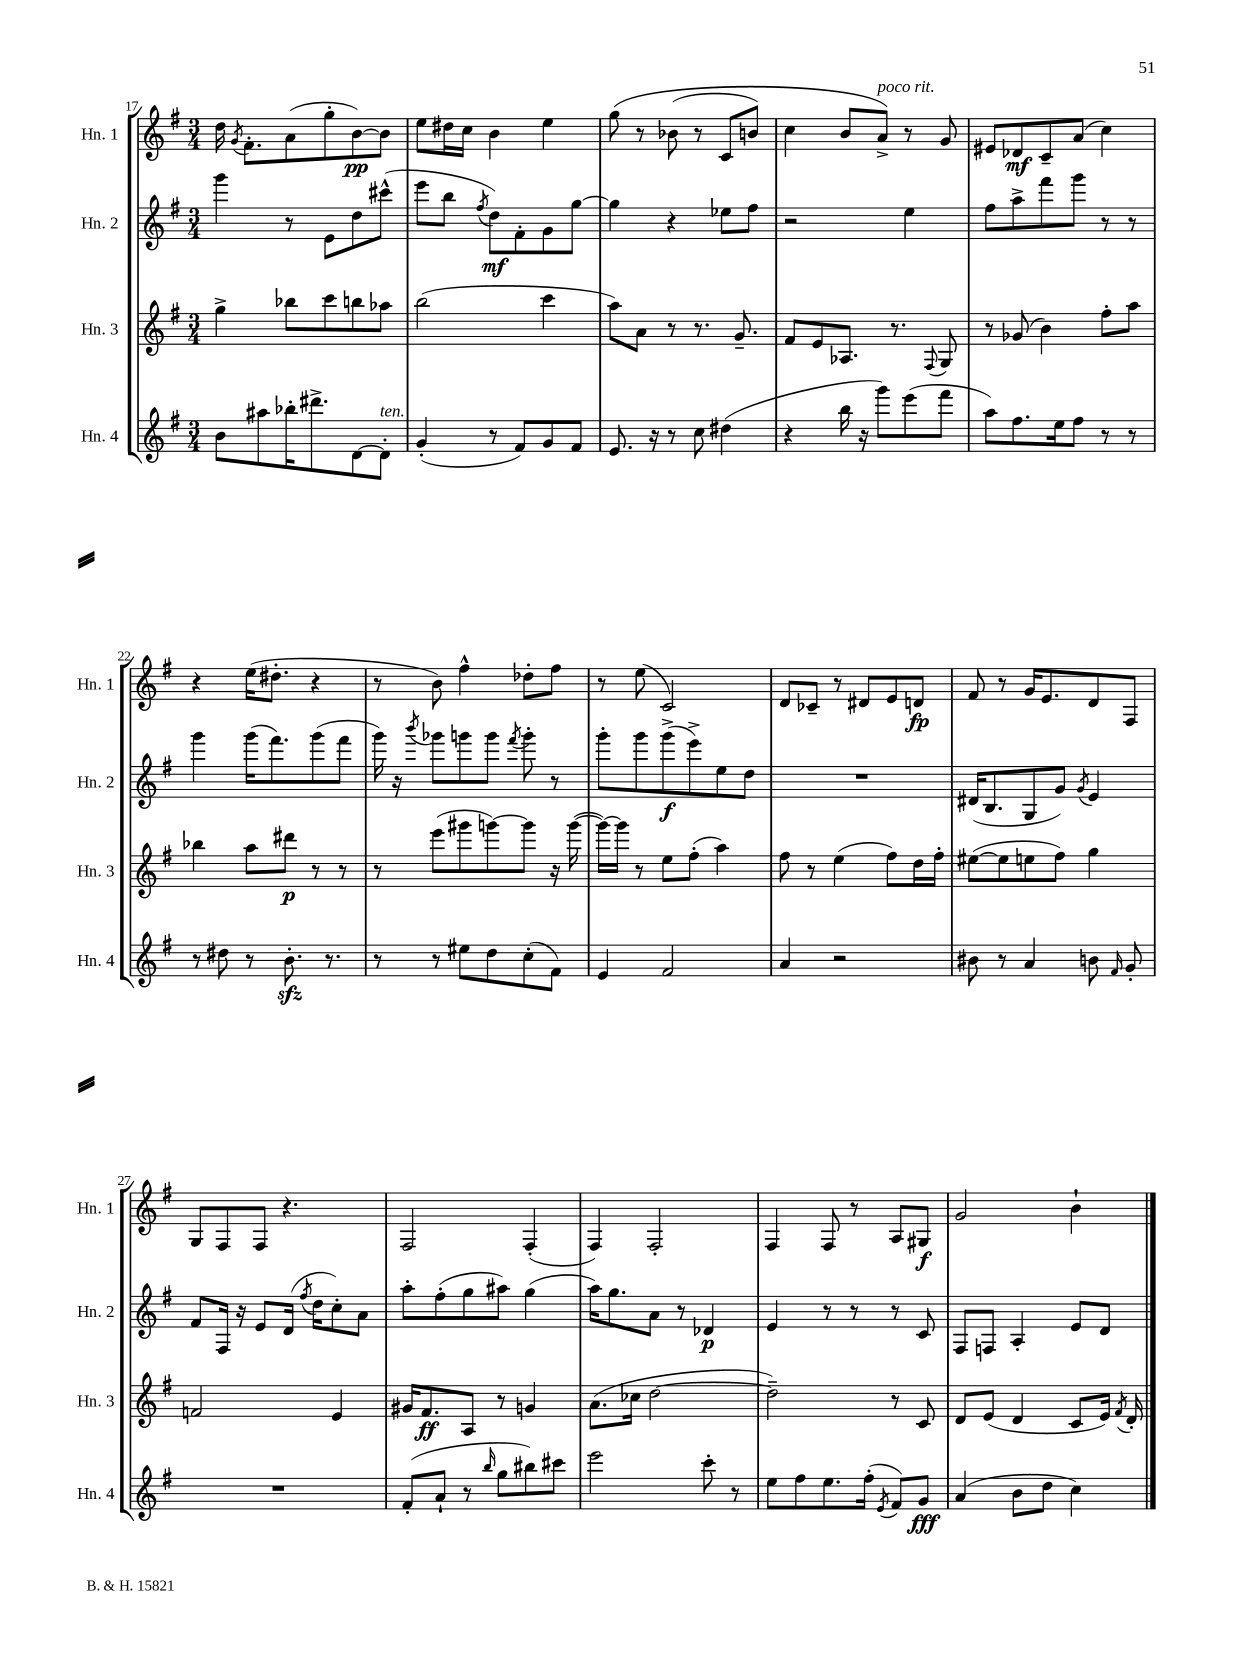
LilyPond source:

<<
\new StaffGroup <<
\new Staff = "s0" \with { instrumentName = "Hn. 1" shortInstrumentName = "Hn. 1" } {
    \clef treble \key g \major \numericTimeSignature \time 3/4
    \autoBeamOff d''16 \acciaccatura { g'8 } fis'8.[-. a'8( g''8-. b'8~\pp) b'8] |
    e''8[ dis''16 c''16] b'4 e''4 |
    g''8\( r8 bes'8( r8 c'8[ b'8]) |
    c''4 b'8[ a'8]->^\markup { \italic "poco rit." }\) r8 g'8 |
    eis'8[ des'8\mf c'8-- a'8]( c''4) |
    r4 e''16[( dis''8.]-. r4 |
    r8 b'8) fis''4-^ des''8[-. fis''8] |
    r8 e''8( c'2) |
    d'8[ ces'8]-- r8 dis'8[ e'8 d'8]\fp |
    fis'8 r8 g'16[ e'8. d'8 fis8] |
    g8[ fis8 fis8] r4. |
    fis2 fis4-.( |
    fis4) fis2-. |
    fis4 fis8 r8 a8[ gis8]\f |
    g'2 b'4-! \bar "|." |
}
\new Staff = "s1" \with { instrumentName = "Hn. 2" shortInstrumentName = "Hn. 2" } {
    \clef treble \key g \major \numericTimeSignature \time 3/4
    \autoBeamOff g'''4 r8 e'8[ d''8 cis'''8]-^( |
    e'''8[ b''8] \acciaccatura { fis''8 } d''8[\mf) fis'8-. g'8 g''8]~ |
    g''4 r4 ees''8[ fis''8] |
    r2 e''4 |
    fis''8[ a''8-> fis'''8 g'''8] r8 r8 |
    g'''4 g'''16[( fis'''8.) g'''8( fis'''8] |
    g'''16) r16 \acciaccatura { b'''8 } ges'''8[ g'''8 g'''8] \acciaccatura { fis'''8 } g'''8-. r8 |
    g'''8[-. g'''8 g'''8->\f( e'''8->) e''8 d''8] |
    R2. |
    dis'16[( b8. g8 g'8]) \acciaccatura { g'8 } e'4 |
    fis'8[ fis16] r16 e'8[ d'16]( \acciaccatura { fis''8 } d''16[ c''8-.) a'8] |
    a''8[-. fis''8-.( g''8 ais''8]) g''4( |
    a''16[) g''8. a'8] r8 des'4\p |
    e'4 r8 r8 r8 c'8 |
    fis8[ f8] a4-. e'8[ d'8] \bar "|." |
}
\new Staff = "s2" \with { instrumentName = "Hn. 3" shortInstrumentName = "Hn. 3" } {
    \clef treble \key g \major \numericTimeSignature \time 3/4
    \autoBeamOff g''4-> bes''8[ c'''8 b''8 aes''8] |
    b''2( c'''4 |
    a''8[) a'8] r8 r8. g'8.-- |
    fis'8[ e'8 aes8.] r8. \appoggiatura { fis8 } g8 |
    r8 ges'8( b'4) fis''8[-. a''8] |
    bes''4 a''8[ dis'''8]\p r8 r8 |
    r8 e'''8[( gis'''8 g'''8~) g'''8] r16 g'''16~( |
    g'''16[~) g'''16] r8 e''8[ fis''8]-.( a''4) |
    fis''8 r8 e''4( fis''8[) d''16 fis''16]-. |
    eis''8[~( eis''8 e''8 fis''8]) g''4 |
    f'2 e'4 |
    gis'16[ fis'8.\ff a8] r8 g'4 |
    a'8.[( ces''16] d''2~ |
    d''2--) r8 c'8 |
    d'8[ e'8]( d'4 c'8[ e'16]) \acciaccatura { fis'8 } d'16-. \bar "|." |
}
\new Staff = "s3" \with { instrumentName = "Hn. 4" shortInstrumentName = "Hn. 4" } {
    \clef treble \key g \major \numericTimeSignature \time 3/4
    \autoBeamOff b'8[ ais''8 bes''16-. dis'''8.-> d'8~ d'8]-.^\markup { \italic "ten." } |
    g'4-.( r8 fis'8[) g'8 fis'8] |
    e'8. r16 r8 c''8 dis''4( |
    r4 b''16 r16 g'''8[) e'''8( fis'''8] |
    a''8[) fis''8. e''16 fis''8] r8 r8 |
    r8 dis''8 r8 b'8.-.\sfz r8. |
    r8 r8 eis''8[ d''8 c''8-.( fis'8]) |
    e'4 fis'2 |
    a'4 r2 |
    bis'8 r8 a'4 b'8 \grace { fis'16 } g'8-. |
    R2. |
    fis'8[-.( a'8]-! r8 \grace { b''16 } g''8[ bis''8) cis'''8] |
    e'''2 c'''8-. r8 |
    e''8[ fis''8 e''8. fis''16]-.( \acciaccatura { e'8 } fis'8[) g'8]\fff |
    a'4( b'8[ d''8] c''4) \bar "|." |
}
>>
>>
\layout { \context { \Score currentBarNumber = #17 } }
